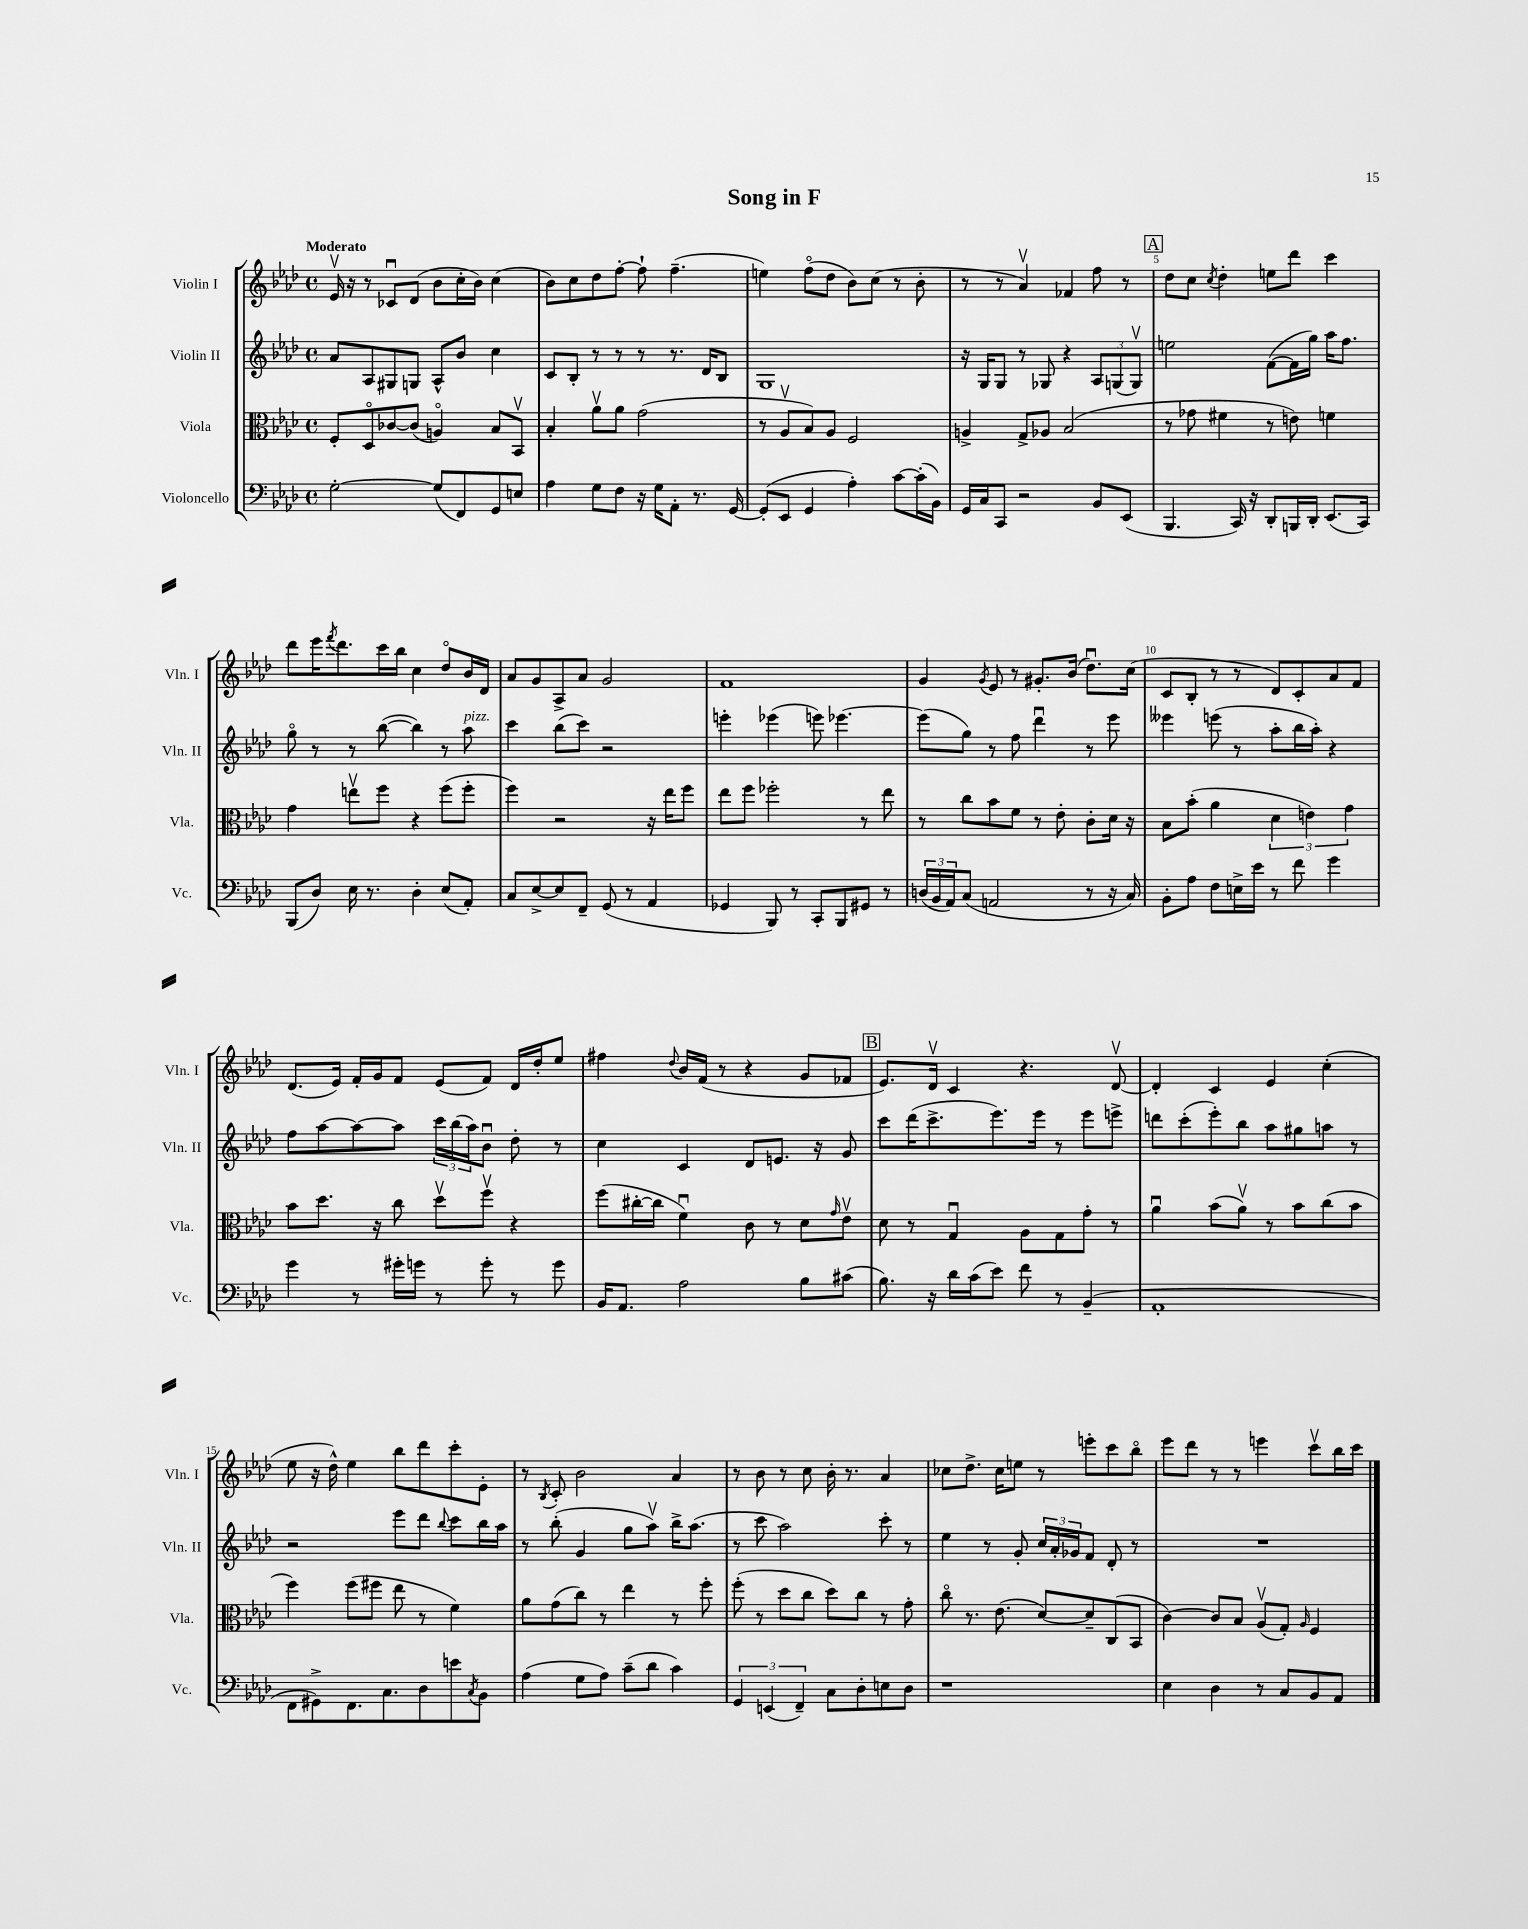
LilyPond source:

\header { title = "Song in F" }
<<
\new StaffGroup <<
\new Staff = "s0" \with { instrumentName = "Violin I" shortInstrumentName = "Vln. I" } {
    \clef treble \key aes \major \defaultTimeSignature \time 4/4 \tempo "Moderato"
    ees'16\upbow r16 r8 ces'8\downbow des'8( bes'8 c''16-. bes'16) c''4( |
    bes'8) c''8 des''8 f''8~-. f''8-! f''4.--( |
    e''4) f''8\flageolet( des''8 bes'8) c''8( r8 bes'8-. |
    r8 r8 aes'4\upbow) fes'4 f''8 r8 |
    \mark \markup { \box "A" } des''8 c''8 \acciaccatura { c''8 } des''4-. e''8 des'''8 c'''4 |
    des'''8 ees'''16 \acciaccatura { f'''8 } des'''8. c'''16 bes''16 c''4 des''8\flageolet bes'16 des'16 |
    aes'8 g'8 aes8-> aes'8 g'2 |
    f'1 |
    g'4 \acciaccatura { g'8 } ees'8 r8 gis'8.-. bes'16( des''8.\downbow) c''16( |
    c'8 bes8-. r8 r8 des'8) c'8-. aes'8 f'8 |
    des'8.( ees'16) f'16-. g'16 f'8 ees'8( f'8) des'16 des''16-. ees''8 |
    fis''4 \appoggiatura { des''8 } bes'16 f'16( r8 r4 g'8 fes'8 |
    \mark \markup { \box "B" } ees'8.) des'16\upbow c'4 r4. des'8~\upbow |
    des'4-. c'4 ees'4 c''4-.( |
    ees''8 r16 des''16-^) ees''4 bes''8 des'''8 c'''8-. ees'8-. |
    r8 \acciaccatura { bes8 } c'8-. bes'2 aes'4 |
    r8 bes'8 r8 c''8 bes'16-. r8. aes'4 |
    ces''8 des''8.-> ces''16 e''8 r8 e'''8-. c'''8 bes''8\flageolet |
    ees'''8 des'''8 r8 r8 e'''4 c'''8\upbow bes''16 c'''16 \bar "|." |
}
\new Staff = "s1" \with { instrumentName = "Violin II" shortInstrumentName = "Vln. II" } {
    \clef treble \key aes \major \defaultTimeSignature \time 4/4
    aes'8 aes8 gis8 g8 aes8-^ bes'8 c''4 |
    c'8 bes8-. r8 r8 r8 r8. des'16 bes8 |
    g1 |
    r16 g16 g8 r8 ges8 r4 \tuplet 3/2 { aes8 g8( g8\upbow) } |
    \mark \markup { \box "A" } e''2 f'8~( f'16 g''16) aes''16 f''8. |
    g''8\flageolet r8 r8 bes''8~( bes''4) r8 aes''8^\markup { \italic "pizz." } |
    c'''4 bes''8( c'''8) r2 |
    e'''4-. ees'''4( e'''8) ees'''4.~ |
    ees'''8( g''8) r8 f''8 des'''4\downbow r8 ees'''8 |
    eeses'''4 e'''8( r8 aes''8-. bes''16 aes''16-.) r4 |
    f''8 aes''8~ aes''8~ aes''8 \tuplet 3/2 { c'''16 bes''16( aes''16) } bes'8\downbow des''8-. r8 |
    c''4 c'4 des'8 e'8. r16 g'8 |
    \mark \markup { \box "B" } c'''8 des'''16( c'''8.-> ees'''8.) ees'''16 r8 ees'''8 e'''8-> |
    d'''8 c'''8-.( ees'''8-.) bes''8 aes''8 gis''8 a''8 r8 |
    r2 ees'''8 des'''8 \appoggiatura { bes''8 } c'''8 bes''16 aes''16 |
    r8 bes''8-.( g'4 g''8 aes''8\upbow) bes''16-> aes''8.( |
    r8 c'''8 aes''2) c'''8-. r8 |
    ees''4 r8 g'8-. \tuplet 3/2 { c''16 aes'16-. ges'16 } f'8 des'8-. r8 |
    R1 \bar "|." |
}
\new Staff = "s2" \with { instrumentName = "Viola" shortInstrumentName = "Vla." } {
    \clef alto \key aes \major \defaultTimeSignature \time 4/4
    f8-. des8\flageolet ces'8~ ces'8( a4\flageolet) bes8 bes,8\upbow |
    bes4-. aes'8\upbow aes'8 g'2( |
    r8 aes8\upbow bes8) aes8 f2 |
    a4-> g8-> aes8 bes2( |
    \mark \markup { \box "A" } r8 ges'8 fis'4 r8 e'8) f'4 |
    g'4 e''8\upbow f''8 r4 f''8( f''8-. |
    f''4) r2 r16 ees''16 f''8 |
    ees''8 f''8 fes''2-. r8 ees''8 |
    r8 c''8 bes'8 f'8 r8 ees'8-. c'8-. des'16 r16 |
    bes8 bes'8-.( aes'4 \tuplet 3/2 { des'4 e'4) g'4 } |
    bes'8 des''8. r16 c''8 des''8\upbow f''8\upbow r4 |
    f''8( cis''16~-. cis''16 f'4\downbow) c'8 r8 des'8 \grace { g'16 } ees'8\upbow |
    \mark \markup { \box "B" } des'8 r8 g4\downbow aes8 g8 g'8-. r8 |
    aes'4\downbow bes'8( aes'8\upbow) r8 bes'8 c''8( bes'8 |
    f''4) f''8( fis''8 ees''8 r8 f'4) |
    aes'8 g'8( c''8) r8 ees''4 r8 f''8-. |
    f''8-.( r8 des''8 c''8 des''8) c''8 r8 g'8-. |
    c''8\flageolet r8. ees'8.( des'8~) des'8-- c8( bes,8 |
    c'4~) c'8 bes8 aes8\upbow( g8-.) \grace { aes16 } f4 \bar "|." |
}
\new Staff = "s3" \with { instrumentName = "Violoncello" shortInstrumentName = "Vc." } {
    \clef bass \key aes \major \defaultTimeSignature \time 4/4
    g2~-. g8( f,8) g,8 e8 |
    aes4 g8 f8 r16 g16 aes,8-. r8. g,16~ |
    g,8-.( ees,8 g,4 aes4-.) c'8~ c'16-.( bes,16) |
    g,16 c16 c,8 r2 bes,8 ees,8( |
    \mark \markup { \box "A" } bes,,4. c,16) r16 des,8-. b,,16 des,16-. ees,8.( c,16) |
    bes,,8( des8) ees16 r8. des4-. ees8( aes,8-.) |
    c8 ees8~-> ees8 f,8-- g,8( r8 aes,4 |
    ges,4 bes,,8) r8 c,8-. bes,,8 gis,8 r8 |
    \tuplet 3/2 { d16( bes,16 aes,16) } c8( a,2 r8 r16 c16) |
    bes,8-. aes8 f8 e16-> ees'16 r8 f'8 g'4 |
    g'4 r8 gis'16-. g'16 r8 g'8-. r8 g'8 |
    bes,16 aes,8. aes2 bes8 cis'8( |
    \mark \markup { \box "B" } bes8.) r16 des'16 c'16( ees'8) f'8 r8 bes,4--( |
    aes,1-. |
    f,8 gis,8->) f,8. c8. des8 e'8 \acciaccatura { c8 } bes,8 |
    aes4( g8 aes8) c'8--( des'8 c'4) |
    \tuplet 3/2 { g,4 e,4( f,4--) } c8 des8-. e8 des8 |
    r1 |
    ees4 des4 r8 c8 bes,8 aes,8 \bar "|." |
}
>>
>>
\layout { \context { \Score \override BarNumber.break-visibility = ##(#f #t #t) barNumberVisibility = #(every-nth-bar-number-visible 5) } }
